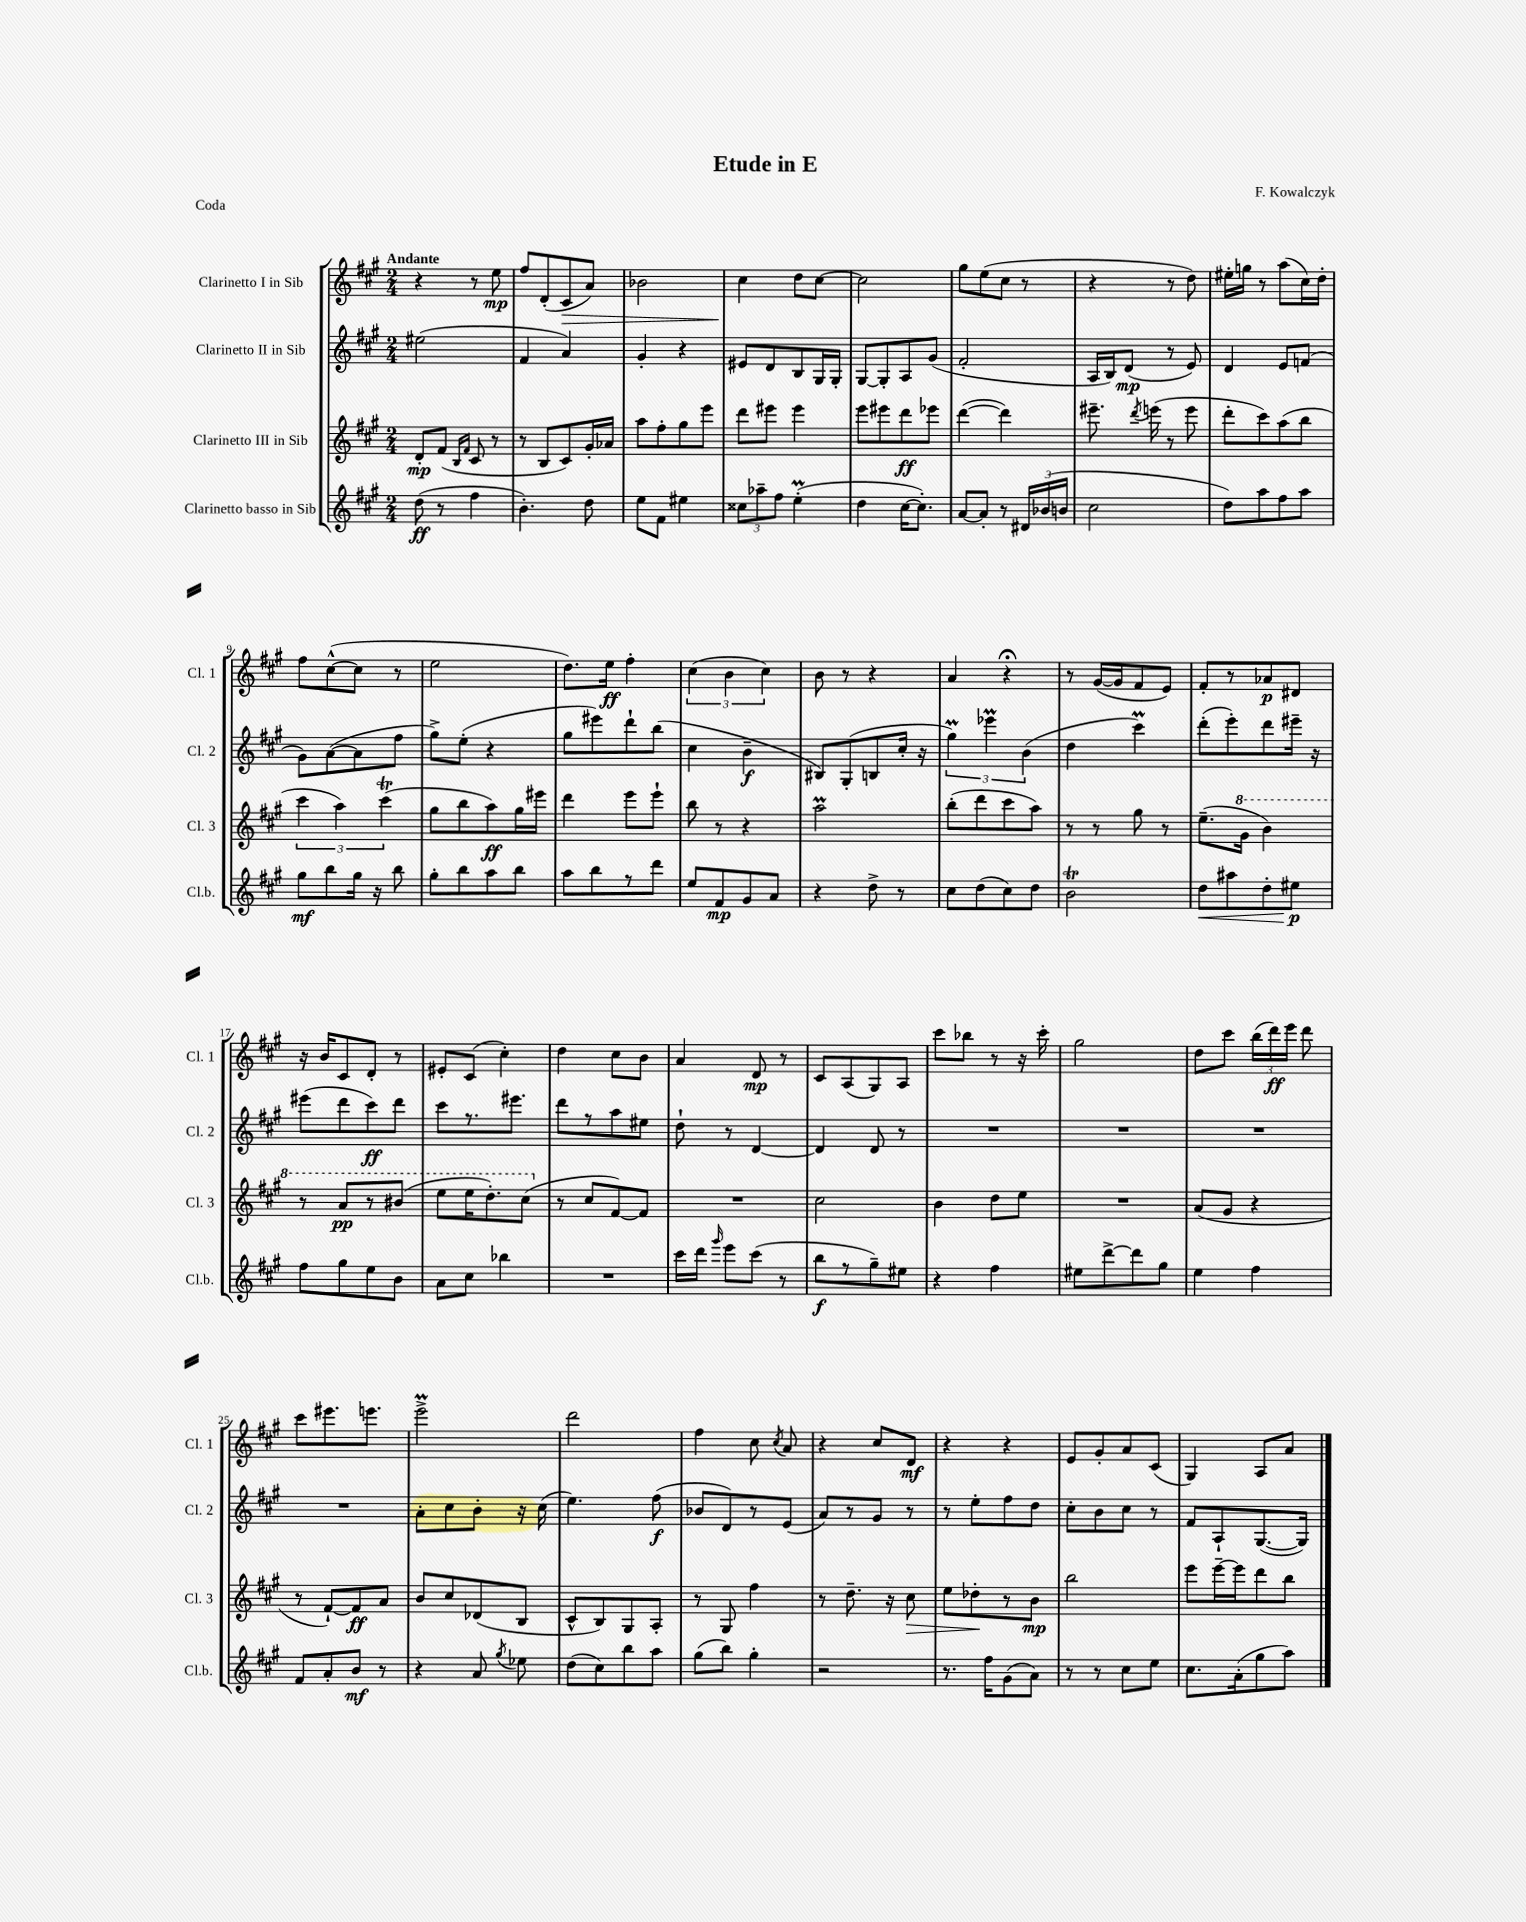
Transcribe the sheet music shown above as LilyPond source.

\header { title = "Etude in E" composer = "F. Kowalczyk" piece = "Coda" }
<<
\new StaffGroup <<
\new Staff = "s0" \with { instrumentName = "Clarinetto I in Sib" shortInstrumentName = "Cl. 1" } {
    \clef treble \key a \major \numericTimeSignature \time 2/4 \tempo "Andante"
    \autoBeamOff r4 r8 e''8\mp |
    fis''8[ d'8-.( cis'8\> a'8]) |
    bes'2 |
    cis''4\! d''8[ cis''8]~ |
    cis''2 |
    gis''8[ e''8( cis''8] r8 |
    r4 r8 d''8) |
    eis''16[-. g''16] r8 a''8[( cis''16) d''16]-. |
    fis''8[ cis''8~-^( cis''8] r8 |
    e''2 |
    d''8.[) e''16]\ff fis''4-. |
    \tuplet 3/2 { cis''4( b'4 cis''4) } |
    b'8 r8 r4 |
    a'4 r4\fermata |
    r8 gis'16[~( gis'16 fis'8 e'8]) |
    fis'8[-. r8 aes'8\p dis'8] |
    r16 b'16[ cis'8 d'8]-. r8 |
    eis'8[-. cis'8]( cis''4-.) |
    d''4 cis''8[ b'8] |
    a'4 d'8\mp r8 |
    cis'8[ a8( gis8) a8] |
    cis'''8[ bes''8] r8 r16 cis'''16-. |
    gis''2 |
    d''8[ cis'''8] \tuplet 3/2 { b''16[( d'''16\ff) e'''16] } d'''8 |
    cis'''8[ eis'''8. e'''8.] |
    e'''2->\prall |
    d'''2 |
    fis''4 cis''8 \acciaccatura { cis''8 } a'8 |
    r4 cis''8[ d'8]\mf |
    r4 r4 |
    e'8[ gis'8-. a'8 cis'8]( |
    gis4) a8[ a'8] \bar "|." |
}
\new Staff = "s1" \with { instrumentName = "Clarinetto II in Sib" shortInstrumentName = "Cl. 2" } {
    \clef treble \key a \major \numericTimeSignature \time 2/4
    \autoBeamOff eis''2( |
    fis'4 a'4) |
    gis'4-. r4 |
    eis'8[ d'8 b8 gis16 gis16]-. |
    gis8[~ gis8-. a8 gis'8]( |
    fis'2-. |
    a16[ b16) d'8]\mp( r8 e'8) |
    d'4 e'8[ f'8]( |
    gis'8[) a'8~( a'8 fis''8] |
    gis''8[->) e''8]-.( r4 |
    gis''8[ eis'''8) d'''8-! b''8]( |
    cis''4 b'4--\f |
    bis8[) gis8-.( b8 cis''16]-. r16 |
    \tuplet 3/2 { gis''4\prall) ees'''4\prall b'4( } |
    d''4 cis'''4\prall) |
    d'''8[-.( e'''8-.) d'''8 eis'''16]-- r16 |
    eis'''8[( d'''8 cis'''8\ff) d'''8] |
    cis'''8[ r8. eis'''8.] |
    d'''8[ r8 a''8 eis''8] |
    d''8-! r8 d'4~ |
    d'4 d'8 r8 |
    R2 |
    R2 |
    R2 |
    R2 |
    a'8[-. cis''8 b'8]-. r16 cis''16( |
    e''4.) fis''8\f( |
    bes'8[ d'8) r8 e'8]( |
    a'8[) r8 gis'8] r8 |
    r8 e''8[-. fis''8 d''8] |
    cis''8[-. b'8 cis''8] r8 |
    fis'8[ a8-! gis8.~( gis16]) \bar "|." |
}
\new Staff = "s2" \with { instrumentName = "Clarinetto III in Sib" shortInstrumentName = "Cl. 3" } {
    \clef treble \key a \major \numericTimeSignature \time 2/4
    \autoBeamOff d'8[-.\mp fis'8]( \grace { b16[ fis'16] } cis'8 r8 |
    r8 b8[ cis'8) gis'16-. aes'16] |
    a''8[ fis''8-. gis''8 e'''8] |
    d'''8[ eis'''8] eis'''4 |
    e'''8[ eis'''8 d'''8\ff ees'''8] |
    d'''4~( d'''4) |
    eis'''8.-- \acciaccatura { d'''8 } e'''16( r8 e'''8 |
    d'''8[-. cis'''8) a''8( b''8] |
    \tuplet 3/2 { cis'''4 a''4) cis'''4\trill( } |
    gis''8[ b''8 a''8\ff) gis''16 eis'''16] |
    d'''4 e'''8[ e'''8]-! |
    b''8 r8 r4 |
    a''2\prall |
    b''8[-.( d'''8 cis'''8 a''8]) |
    r8 r8 gis''8 r8 |
    e''8.[--( \ottava #1 gis''16] b''4) |
    r8 a''8[\pp r8 bis''8]( |
    e'''8[ e'''16 d'''8.-.) cis'''8]( \ottava #0 |
    r8 cis''8[ fis'8~) fis'8] |
    R2 |
    cis''2 |
    b'4 d''8[ e''8] |
    R2 |
    a'8[( gis'8] r4 |
    r8 fis'8[~-!) fis'8\ff a'8] |
    b'8[ cis''8 des'8( b8] |
    cis'8[-^ b8) gis8 a8]-. |
    r8 gis8 fis''4 |
    r8 d''8.-- r16 cis''8\> |
    e''8[ des''8-.\! r8 b'8]\mp |
    b''2 |
    e'''8[ e'''16~-- e'''16 d'''8 b''8] \bar "|." |
}
\new Staff = "s3" \with { instrumentName = "Clarinetto basso in Sib" shortInstrumentName = "Cl.b." } {
    \clef treble \key a \major \numericTimeSignature \time 2/4
    \autoBeamOff d''8\ff( r8 fis''4 |
    b'4.-.) d''8 |
    e''8[ fis'8] eis''4 |
    \tuplet 3/2 { cisis''8[ aes''8-- fis''8] } e''4-.\prall( |
    d''4 cis''16[~ cis''8.]-.) |
    a'8[~ a'8]-. r8 \tuplet 3/2 { dis'16[ bes'16( b'16] } |
    cis''2 |
    d''8[) a''8 fis''8 a''8] |
    gis''8[\mf b''8 gis''16] r16 b''8 |
    gis''8[-. b''8 a''8 b''8] |
    a''8[ b''8 r8 d'''8] |
    e''8[ fis'8\mp gis'8 a'8] |
    r4 d''8-> r8 |
    cis''8[ d''8( cis''8) d''8] |
    b'2\trill |
    d''8[\< ais''8 d''8-. eis''8]\p\! |
    fis''8[ gis''8 e''8 b'8] |
    a'8[ cis''8] bes''4 |
    R2 |
    cis'''16[ d'''16] \grace { gis'''16 } e'''8[ cis'''8]( r8 |
    b''8[\f r8 gis''8--) eis''8] |
    r4 fis''4 |
    eis''8[ d'''8~-> d'''8 gis''8] |
    e''4 fis''4 |
    fis'8[ a'8-. b'8]\mf r8 |
    r4 a'8 \acciaccatura { gis''8 } ees''8 |
    d''8[( cis''8) b''8 a''8] |
    gis''8[( b''8]) gis''4-. |
    r2 |
    r8. fis''16[ gis'8( a'8]) |
    r8 r8 cis''8[ e''8] |
    cis''8.[ a'16-.( gis''8 a''8]) \bar "|." |
}
>>
>>
